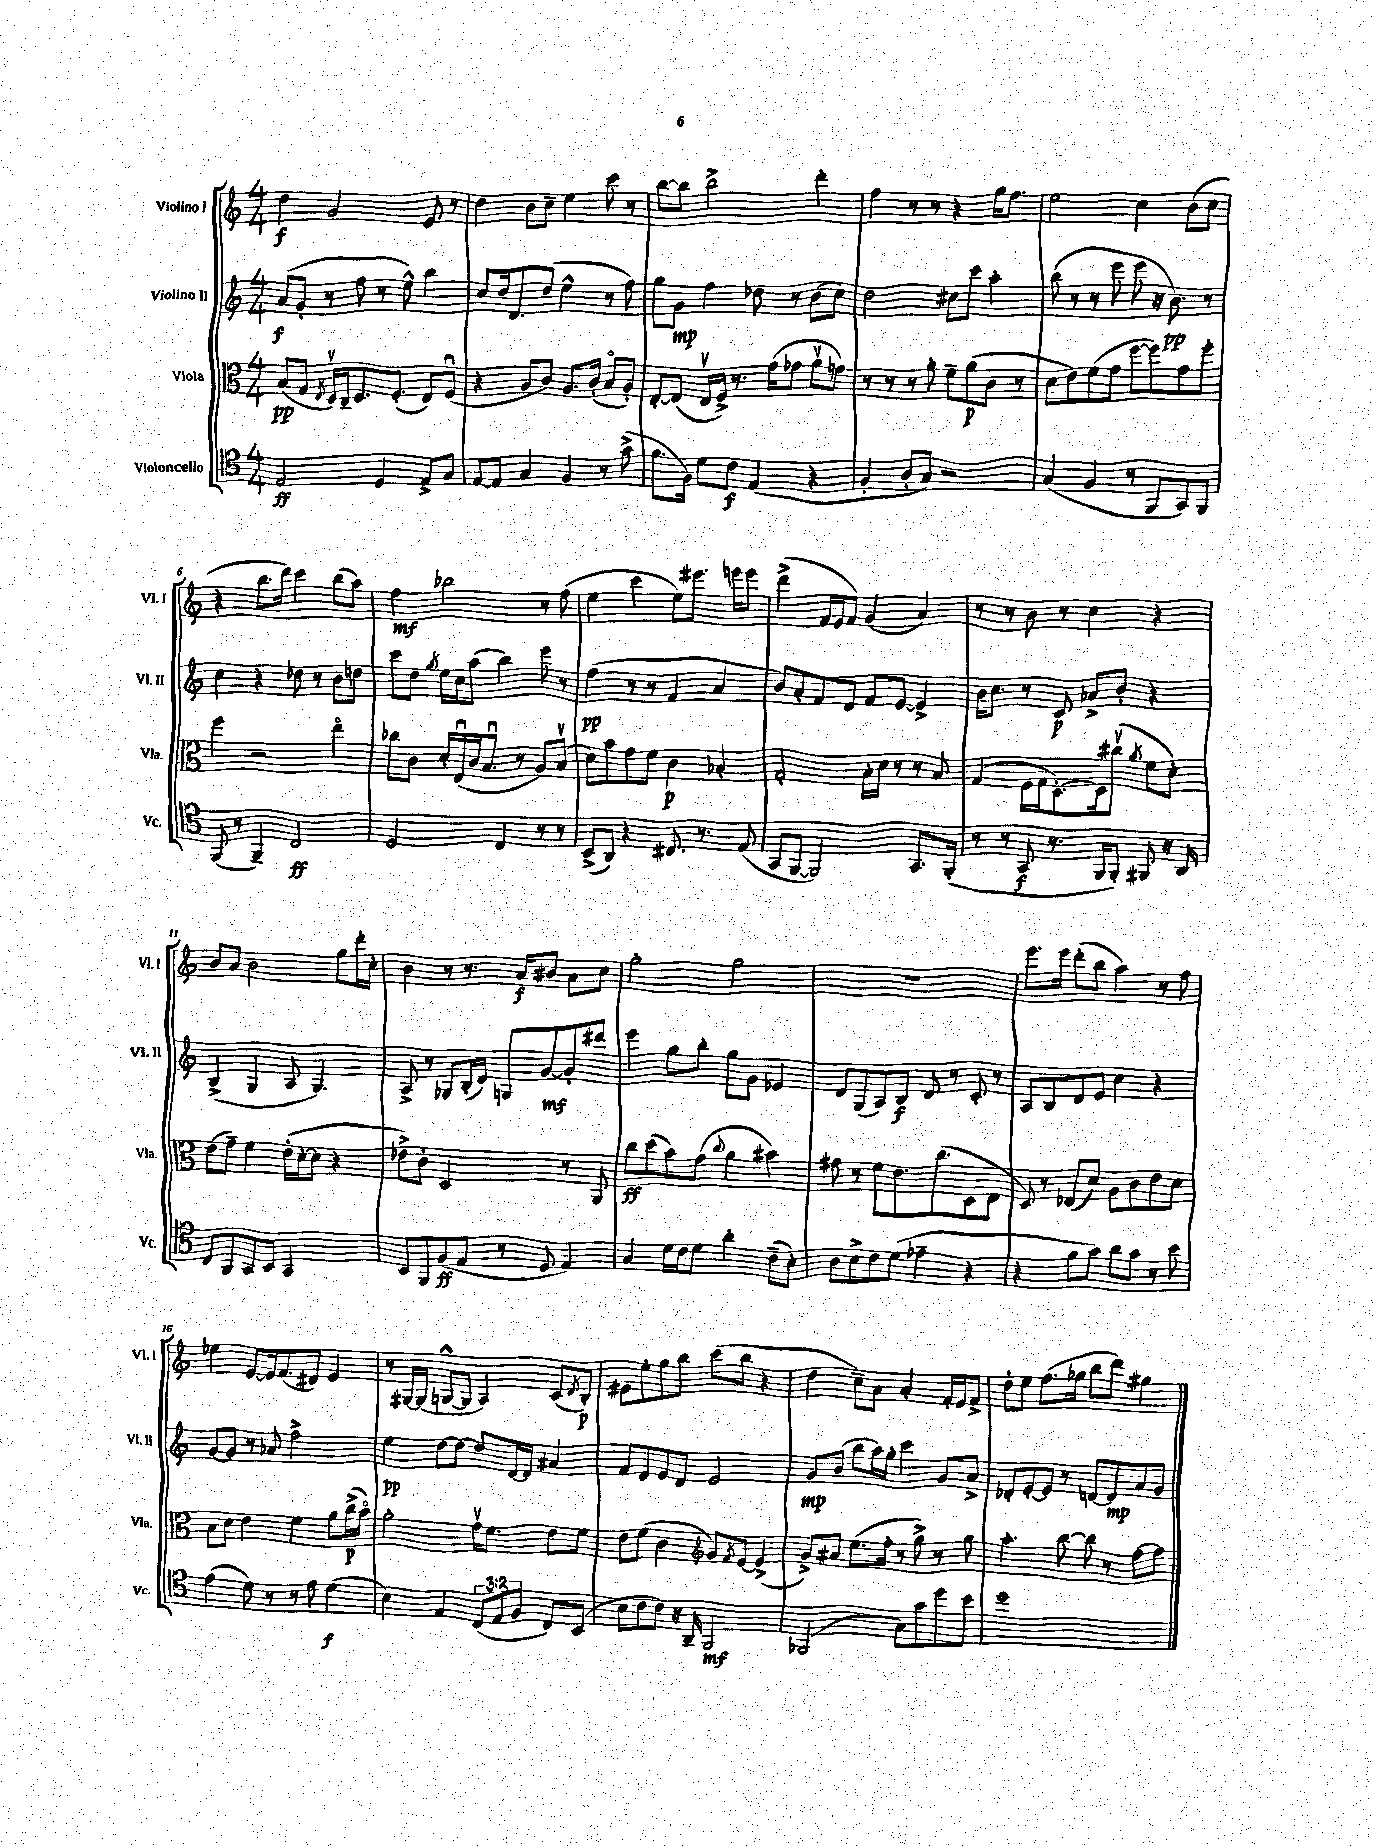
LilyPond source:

<<
\new StaffGroup <<
\new Staff = "s0" \with { instrumentName = "Violino I" shortInstrumentName = "Vl. I" } {
    \clef treble \key c \major \numericTimeSignature \time 4/4
    d''4\f g'2 e'8 r8 |
    d''4 b'8 c''8-- e''4 c'''8 r8 |
    b''8~ b''8 b''2-> d'''4-. |
    f''4 r8 r8 r4 g''16 f''8. |
    e''2 c''4 b'8( c''8 |
    r4 b''8. d'''16) c'''4 b''8( a''8) |
    f''4\mf bes''2 r8 f''8( |
    e''4 c'''4 e''8) eis'''8. e'''16 e'''8 |
    d'''4->( f'16 e'16 f'8) g'4( a'4) |
    r8 r8 b'8 r8 c''4 r4 |
    b'8 a'8 b'2 g''8 d'''16-. c''16-. |
    b'4 r8 r8. a'16\f bis'8 a'8 c''8 |
    g''2-. g''2 |
    r1 |
    e'''8. e'''16 d'''8-.( b''8 a''4) r8 f''8 |
    ees''4 e'8~ e'16 f'8.( dis'8) e'4 |
    r8 gis16~ gis16( g8~-^ g8 a4) c'8( \acciaccatura { d'8 } b8-.\p) |
    eis'8 e''8-. g''8 b''8 c'''8( b''8 r4 |
    d''4 c''8--) a'8 a'4-. f'16-. e'16 f'8-> |
    d''8-. e''8 f''8.( ges''16 b''8 d'''8) gis''4 \bar "|." |
}
\new Staff = "s1" \with { instrumentName = "Violino II" shortInstrumentName = "Vl. II" } {
    \clef treble \key c \major \numericTimeSignature \time 4/4
    a'8\f( g'8-. r8 f''8 r8 e''8-^) b''4 |
    c''8 d''16 d'8. d''8( e''4-^ r8 f''8) |
    g''8 g'8\mp f''4 des''8 r8 b'8( c''8) |
    d''2 cis''8 c'''8 a''4-. |
    b''8( r8 r8 e'''8 e'''8 r16 b'8.\pp) r8 |
    c''4 r4 des''8 r8 b'8 d''8 |
    c'''8 d''8 \acciaccatura { g''8 } e''16 c''16 a''8( b''4) e'''8 r8 |
    f''4\pp( r8 r8 f'4 a'4 |
    b'8) a'8-. f'8 d'8 f'8 e'8~ e'4-> |
    b'16 c''8. r8 c'8\p aes'8-> b'8-. r4 |
    b4->( g4 a8 g4.) |
    a8-> r8 ges8 b16-.( d'16) g8 g'8~\mf g'8-. dis'''8 |
    e'''4 g''8 b''8-. g''8 g'8 ees'4 |
    d'8 g8( a8) b8\f d'8 r8 c'8-. r8 |
    a8 b8 d'8 e'8 c''4 r4 |
    g'8~ g'8 r8 aes'8 f''2-> |
    e''4\pp d''8~ d''8~ d''8 d'16~ d'16 ais'4 |
    f'8 d'8 e'8 d'8 e'2 |
    g'8\mp b'8( b''8 a''16) g''16-. c'''4 g'8 a'8-> |
    des'8-. e'8~-. e'8 r8 d'8~ d'8\mp a'8 g'8 \bar "|." |
}
\new Staff = "s2" \with { instrumentName = "Viola" shortInstrumentName = "Vla." } {
    \clef alto \key c \major \numericTimeSignature \time 4/4
    b8\pp( g8 \acciaccatura { e8 } d16\upbow) c16-- d8. f8.-.( e8) f8\downbow( |
    r4 a8 c'8) a8. c'16-.( b8\flageolet a8-.) |
    e8~-. e8( e16\upbow f16->) r8. g'16( ges'8 a'8\upbow g'8) |
    r8 r8 r8 a'8-. f'8-- a'8\p( c'8 r8 |
    d'8 e'8) f'8( g'8 f''8~ f''8) g'8 f''8-. |
    f''4 r2 e''4\flageolet |
    ces''8 c'8 d'16-. e16\downbow( c'16 b8.\downbow r8 a8) b8\upbow( |
    d'8) b'8 g'8 f'8 c'4\p bes4-. |
    g2-. b16-. d'16 r8 r8 b8 |
    g4( f16 g16 d8.~-.) d16 cis''8\upbow( \acciaccatura { a'8 } f'8 d'8-.) |
    e'8( g'8--) f'4 e'16-.( d'16~-. d'8 r4 |
    ees'8->) c'8-. d2 r8 a,8 |
    c''8\ff d''8( b'8) g'8( \appoggiatura { c''8 } a'4 bis'4) |
    gis'8 r8 f'8 e'8. c''8.( d8 e8 |
    d8) r8 ees8( d'8) a8 c'8 e'8 d'8 |
    b8 d'8 e'4 f'4 a'8 c''16->\p( b'16\flageolet) |
    a'2-. g'16\upbow f'8. e'8 f'8 |
    e'8 f'8( c'4 \clef treble g'8) \acciaccatura { f'8 } e'8~ e'4->( |
    g'8->) ais'8 e''8.( f''16-. r8 g''8->) r8 g''8 |
    a''4.-. b''8~ b''8 r8 f''8~ f''8 \bar "|." |
}
\new Staff = "s3" \with { instrumentName = "Violoncello" shortInstrumentName = "Vc." } {
    \clef tenor \key c \major \numericTimeSignature \time 4/4 \override Staff.TupletNumber.text = #tuplet-number::calc-fraction-text
    e2\ff d4 e8-> g8 |
    e8~ e8 g4 f4 r8 g'8->( |
    f'8. f16) d'8 c'8\f e4( r4 |
    f4-. a8-. g8) r2 |
    g4( f4 r8 f,8 g,8) f,8 |
    f,8( r8 f,4--) c2\ff |
    d2 c4 r8 r8 |
    b,8->( a,8) r4 cis8. r8. e8( |
    g,8 f,8~ f,2) g,8. f,16-.( |
    r8 r8 g,8\f r8. f,16 f,8-.) fis,8 r16 a,16 |
    c8 f,8 g,8 b,8 g,2 |
    b,8 f,8 f8\ff( e8 r8 d8 e4) |
    g4 d'16 c'16 d'8 a'4-. c'8--( b8-.) |
    a8 b8-> c'8 d'8( ees'4-- r4 |
    r4 f'8 g'8) a'8 g'8 r8 b'8 |
    e'4( d'8) r8 r8 e'8 d'4\f( |
    b4) e4 \tuplet 3/2 { c8( e8 f8 } c8) b,8( |
    b8 c'8 c'8) r16 a,16-- f,2\mf |
    fes,2( g8) g'8 d''8 b'8 |
    d''1 \bar "|." |
}
>>
>>
